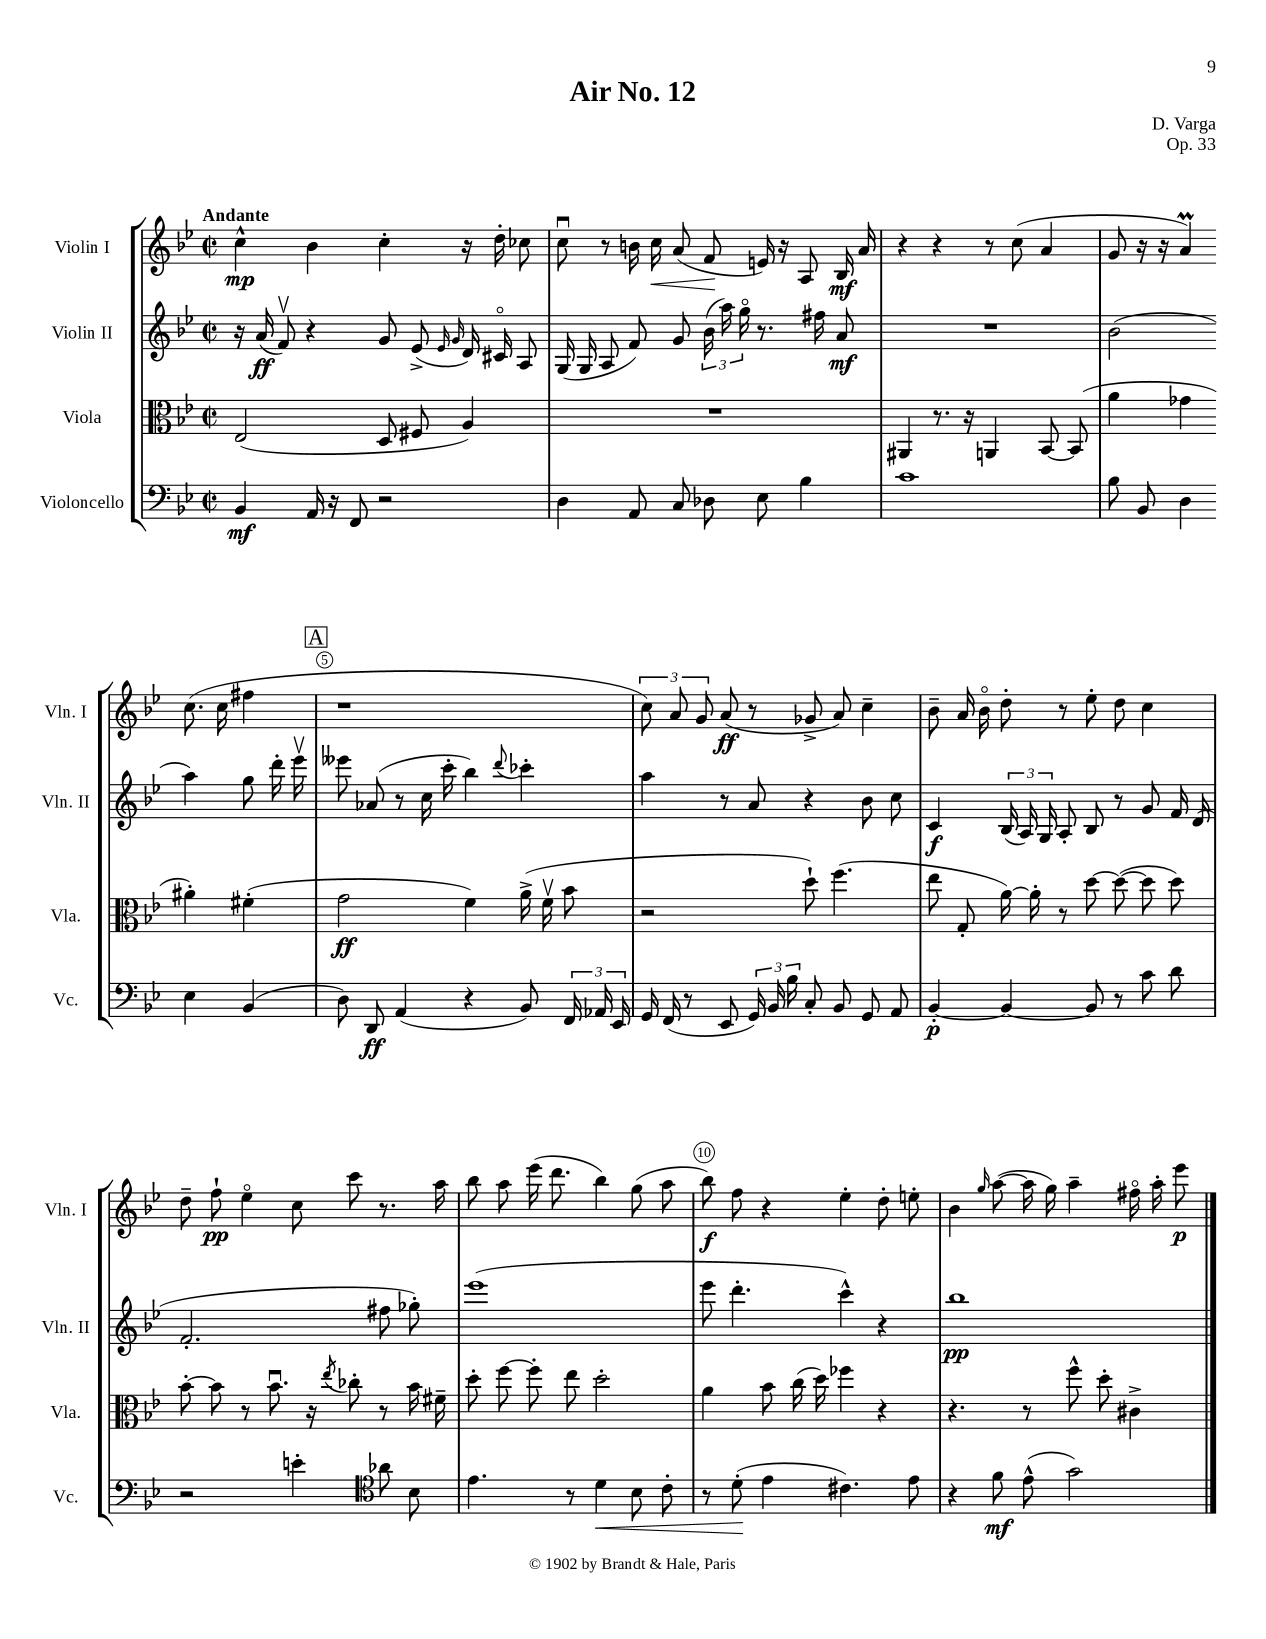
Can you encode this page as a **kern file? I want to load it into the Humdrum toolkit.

**kern	**kern	**kern	**kern
*staff4	*staff3	*staff2	*staff1
*clefF4	*clefC3	*clefG2	*clefG2
*k[b-e-]	*k[b-e-]	*k[b-e-]	*k[b-e-]
*M2/2	*M2/2	*M2/2	*M2/2
*met(c|)	*met(c|)	*met(c|)	*met(c|)
4BB-	(2E-	16r	4cc^^
.	.	(16a	.
.	.	8fv)	.
16AA	.	4r	4b-
16r	.	.	.
8FF	.	.	.
2r	8D	8g	4cc'
.	8F#	(8e-^	.
.	.	16qqe-	.
.	.	16qqg	.
.	4A)	16d)	16r
.	.	16c#o	16dd'
.	.	8A	8cc-
=	=	=	=
4D	1r	(16G	8ccu
.	.	16G	.
.	.	8A	8r
8AA	.	8f)	16b
.	.	.	16cc
8C	.	8g	(8a
8D-	.	(24b-	8f
.	.	24aa)	.
.	.	24ggo	.
8E-	.	8.r	16e)
.	.	.	16r
4B-	.	.	8A
.	.	16ff#	.
.	.	8a	16B-
.	.	.	16a
=	=	=	=
1c	4AA#	1r	4r
.	8.r	.	4r
.	16r	.	.
.	4AA	.	8r
.	.	.	(8cc
.	[8BB-	.	4a
.	(8BB-]	.	.
=	=	=	=
8B-	4a	(2b-	8g
8BB-	.	.	16r
.	.	.	16r
4D	4g-	.	4a)
4E-	4a#')	4aa)	(8.cc
.	.	.	16cc
(4BB-	(4f#'	8gg	4ff#
.	.	16ddd'	.
.	.	16eee-v	.
=	=	=	=
8D)	2g	8eee--	1r
8DD	.	(8a-	.
(4AA	.	8r	.
.	.	16cc	.
.	.	16ccc'	.
4r	4f)	4bb-)	.
.	.	8qqddd	.
8BB-)	(16a^	4ccc-'	.
.	16fv	.	.
24FF	8b-	.	.
24AA-	.	.	.
24EE-	.	.	.
=	=	=	=
16GG	2r	4aa	12cc)
(16FF	.	.	.
.	.	.	12a
8r	.	.	.
.	.	.	12g
8EE-	.	8r	(8a
24GG)	.	8a	8r
24BB-	.	.	.
24B-	.	.	.
8C'	8dd`)	4r	8g-^
8BB-	(4.ff	.	8a)
8GG	.	8b-	4cc~
8AA	.	8cc	.
=	=	=	=
[4BB-'	8ee-	4c	8b-~
.	8G'	.	16a
.	.	.	16b-o
4BB-_	[16a)	(24B-	8dd'
.	.	24A)	.
.	16a']	.	.
.	.	24G	.
.	8r	8A'	8r
8BB-]	[8dd	8B-	8ee-'
8r	(8dd_	8r	8dd
8c	8dd]	8g	4cc
8d	8dd)	16f	.
.	.	(16d	.
=	=	=	=
2r	[8b-'	2.f'	8dd~
.	8b-]	.	8ff`
.	8r	.	4ee-o
.	8.b-u	.	.
4e'	.	.	8cc
.	16r	.	.
.	8qee-	.	.
.	8cc-'	.	8ccc
*clefC4	*	*	*
8a-	8r	8ff#	8.r
8B-	16b-	8gg-')	.
.	16f#~	.	16aa
=	=	=	=
4.e-	8dd'	(1eee-	8bb-
.	[8ff	.	8aa
.	8ff']	.	(16eee-
.	.	.	8.ddd
8r	8ee-	.	.
4d	2dd'	.	4bb-)
8B-	.	.	(8gg
8c'	.	.	8aa
=	=	=	=
8r	4a	8eee-	8bb-)
(8d'	.	4.ddd'	8ff
4e-	8b-	.	4r
.	(16cc	.	.
.	16dd)	.	.
4.c#)	4ff-	4ccc^^)	4ee-'
.	4r	4r	8dd'
8e-	.	.	8ee'
=	=	=	=
4r	4.r	1bb-	4b-
.	.	.	16qqgg
8f	.	.	([8aa
(8e-^^	8r	.	16aa]
.	.	.	16gg)
2g)	8ff^^	.	4aa~
.	8dd'	.	.
.	4c#^	.	16ff#o
.	.	.	16aa'
.	.	.	8eee-
==	==	==	==
*-	*-	*-	*-
